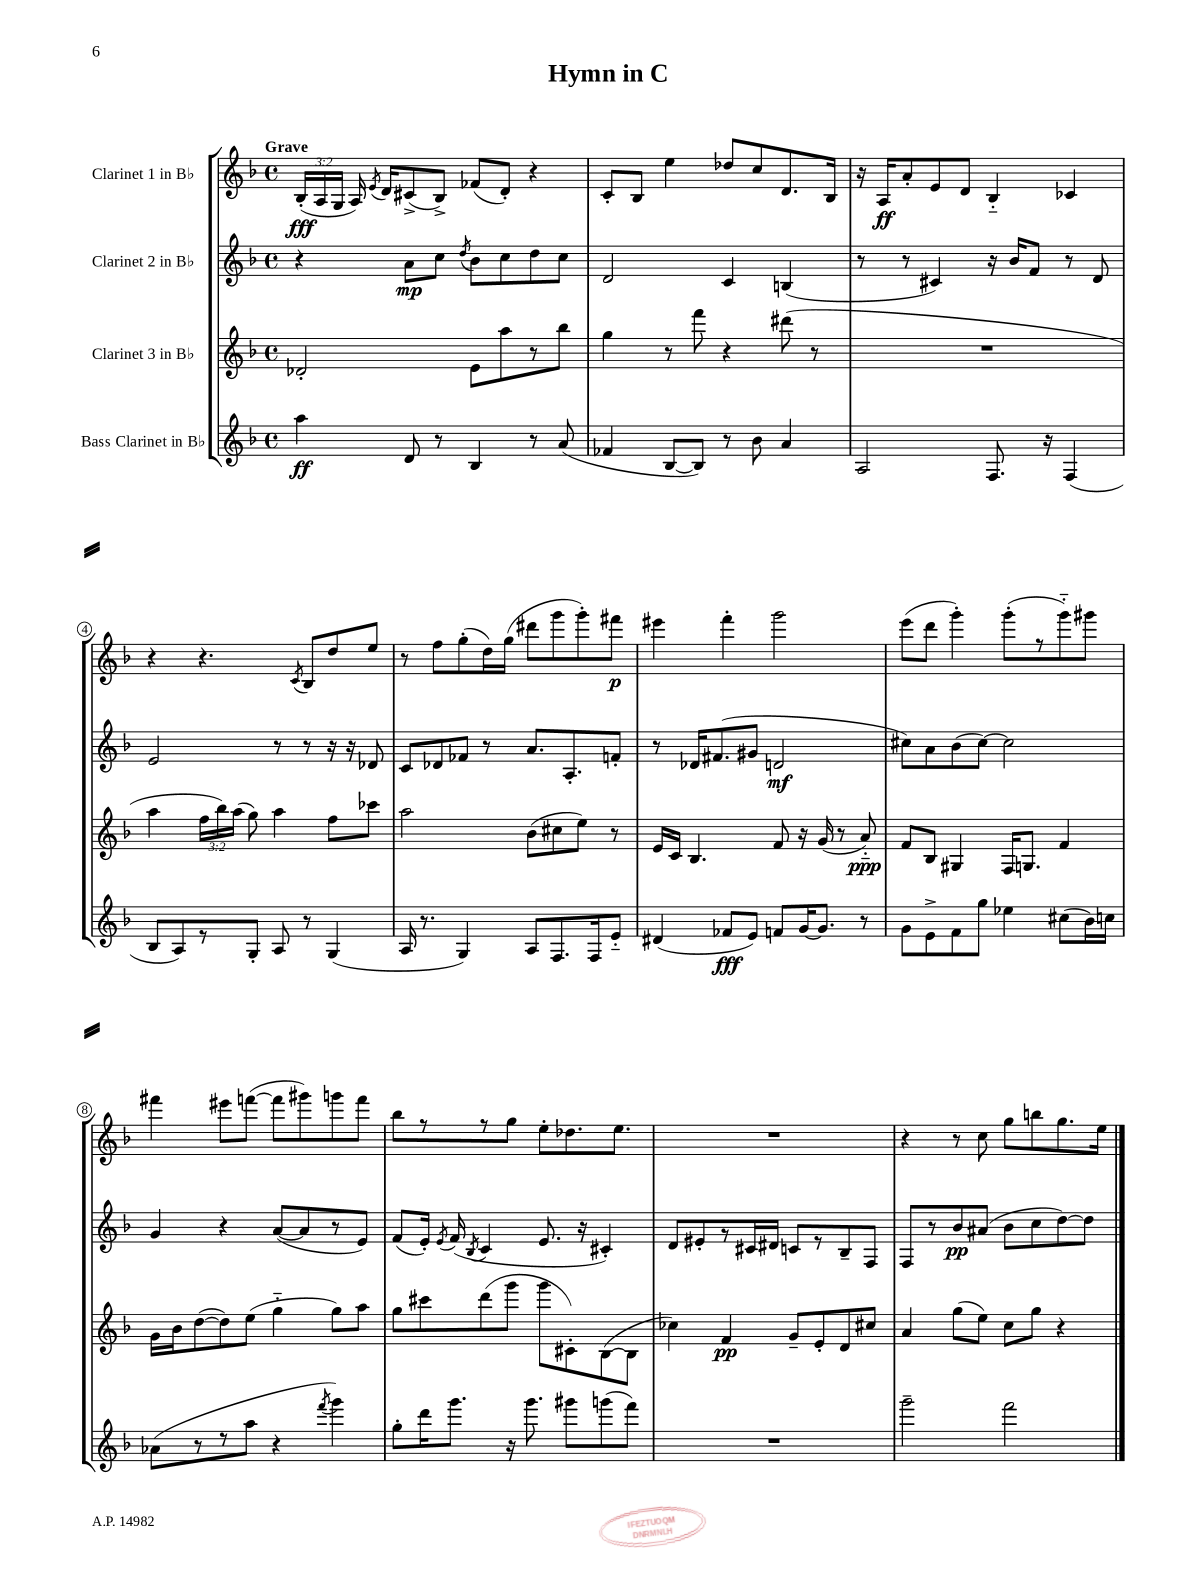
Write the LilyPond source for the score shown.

\header { title = "Hymn in C" }
<<
\new StaffGroup <<
\new Staff = "s0" \with { instrumentName = "Clarinet 1 in Bb" } {
    \clef treble \key f \major \defaultTimeSignature \time 4/4 \override Staff.TupletNumber.text = #tuplet-number::calc-fraction-text \tempo "Grave"
    \autoBeamOff \tuplet 3/2 { bes16[-.\fff( a16 g16] } a16) \acciaccatura { e'8 } d'16[ cis'8->( bes8]->) fes'8[( d'8]-.) r4 |
    c'8[-. bes8] e''4 des''8[ c''8 d'8. bes16] |
    r16 a16[\ff a'8-. e'8 d'8] bes4-_ ces'4 |
    r4 r4. \acciaccatura { c'8 } bes8[ d''8 e''8] |
    r8 f''8[ g''8-.( d''16) g''16]( dis'''8[ g'''8 g'''8-.) fis'''8]\p |
    eis'''4 f'''4-. g'''2 |
    e'''8[( d'''8] g'''4-.) g'''8[-.( r8 g'''8-_) gis'''8] |
    fis'''4 eis'''8[ f'''8]~( f'''8[ gis'''8) g'''8 f'''8] |
    bes''8[ r8 r8 g''8] e''8[-. des''8. e''8.] |
    R1 |
    r4 r8 c''8 g''8[ b''8 g''8. e''16] \bar "|." |
}
\new Staff = "s1" \with { instrumentName = "Clarinet 2 in Bb" } {
    \clef treble \key f \major \defaultTimeSignature \time 4/4
    \autoBeamOff r4 a'8[\mp c''8] \acciaccatura { d''8 } bes'8[ c''8 d''8 c''8] |
    d'2 c'4 b4( |
    r8 r8 cis'4) r16 bes'16[ f'8] r8 d'8 |
    e'2 r8 r8 r16 r16 des'8 |
    c'8[ des'8 fes'8] r8 a'8.[ a8.-. f'8]-. |
    r8 des'16[ fis'8.( gis'8] d'2\mf |
    cis''8[) a'8 bes'8( cis''8]~) cis''2 |
    g'4 r4 a'8[~( a'8 r8 e'8]) |
    f'8[( e'16]-.) \acciaccatura { e'8 } f'16( \acciaccatura { bes8 } c'4 e'8. r16 cis'4-.) |
    d'8[ eis'8-. r8 cis'16 dis'16] c'8[ r8 bes8-- f8] |
    f8[ r8 bes'8\pp ais'8]( bes'8[ c''8 d''8~) d''8] \bar "|." |
}
\new Staff = "s2" \with { instrumentName = "Clarinet 3 in Bb" } {
    \clef treble \key f \major \defaultTimeSignature \time 4/4 \override Staff.TupletNumber.text = #tuplet-number::calc-fraction-text
    \autoBeamOff des'2-. e'8[ a''8 r8 bes''8] |
    g''4 r8 f'''8 r4 dis'''8( r8 |
    R1 |
    a''4 \tuplet 3/2 { f''16[ bes''16) a''16]( } g''8) a''4 f''8[ ces'''8] |
    a''2 bes'8[( cis''8 e''8]) r8 |
    e'16[ c'16] bes4. f'8 r16 g'16( r8 a'8-_\ppp) |
    f'8[ bes8] gis4 f16[ g8.] f'4 |
    g'16[ bes'16 d''8~( d''8) e''8]( g''4-_ g''8[) a''8] |
    g''8[ cis'''8 d'''8( g'''8] g'''8[ cis'8-.) bes8~( bes8] |
    ces''4) f'4\pp g'8[-- e'8-. d'8 cis''8] |
    a'4 g''8[( e''8]) c''8[ g''8] r4 \bar "|." |
}
\new Staff = "s3" \with { instrumentName = "Bass Clarinet in Bb" } {
    \clef treble \key f \major \defaultTimeSignature \time 4/4
    \autoBeamOff a''4\ff d'8 r8 bes4 r8 a'8( |
    fes'4 bes8[~ bes8]) r8 bes'8 a'4 |
    a2 f8. r16 f4( |
    bes8[ a8) r8 g8]-. a8 r8 g4( |
    a16 r8. g4) a8[ f8. f16 e'8]-_ |
    dis'4( fes'8[\fff e'8]) f'8[ g'16~ g'8.] r8 |
    g'8[ e'8-> f'8 g''8] ees''4 cis''8[( bes'16) c''16] |
    aes'8[( r8 r8 a''8] r4 \acciaccatura { f'''8 } g'''4) |
    g''8[-. d'''16 g'''8.] r16 g'''8. gis'''8[ g'''8( f'''8]) |
    R1 |
    g'''2-- f'''2 \bar "|." |
}
>>
>>
\layout { \context { \Score \override BarNumber.stencil = #(make-stencil-circler 0.1 0.3 ly:text-interface::print) } }
